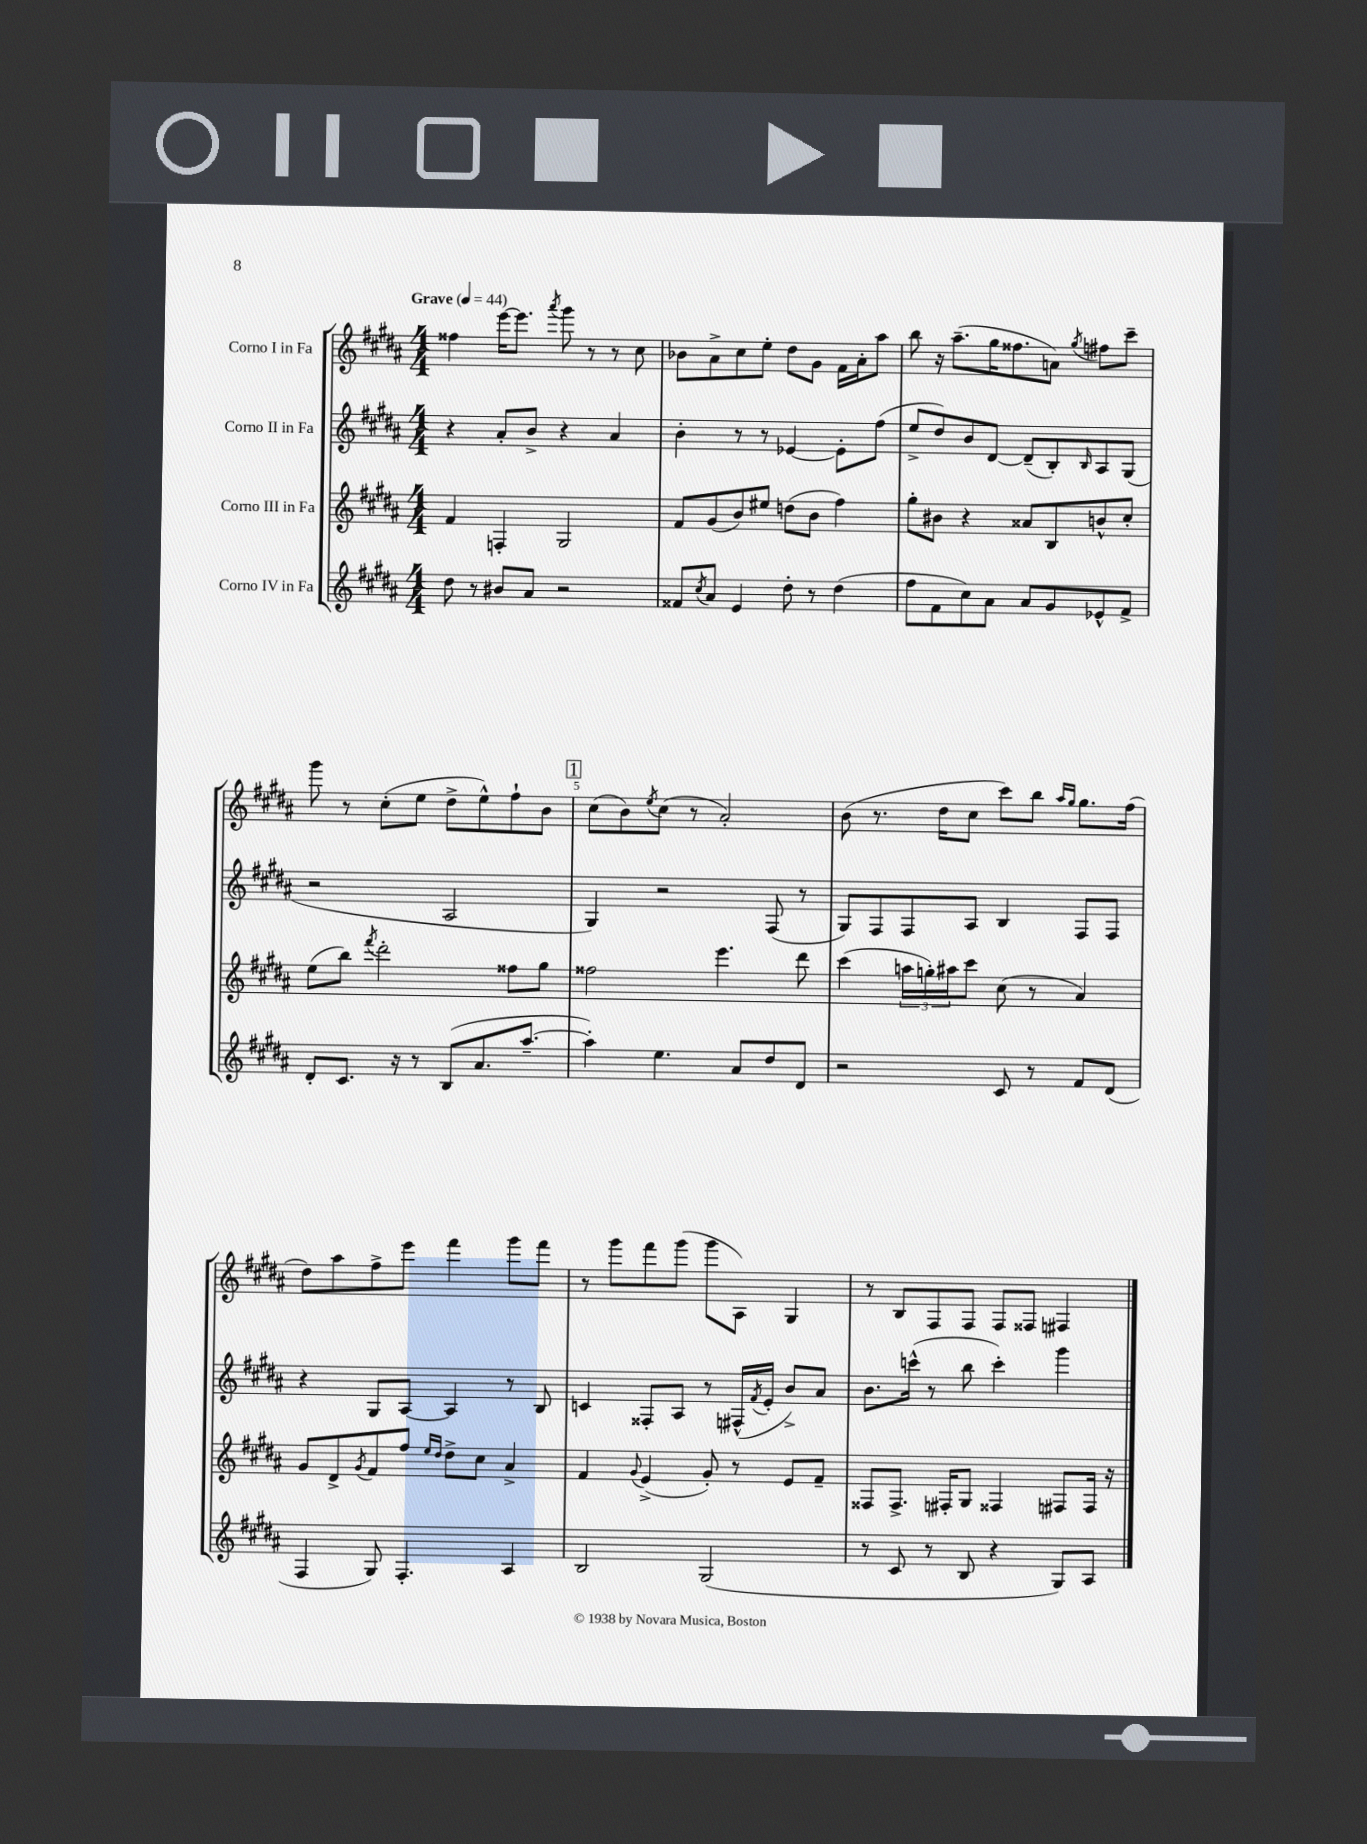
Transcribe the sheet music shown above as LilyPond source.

<<
\new StaffGroup <<
\new Staff = "s0" \with { instrumentName = "Corno I in Fa" } {
    \clef treble \key b \major \numericTimeSignature \time 4/4 \tempo "Grave" 4 = 44
    fisis''4 e'''16~ e'''8. \acciaccatura { ais'''8 } gis'''8 r8 r8 cis''8 |
    bes'8 ais'8-> cis''8 e''8-. dis''8 gis'8 fis'16 ais'16-. ais''8 |
    b''8 r16 ais''8.--( gis''16 fisis''8. a'8) \acciaccatura { gis''8 } fis''8 cis'''8-- |
    gis'''8 r8 cis''8-.( e''8 dis''8-> e''8-^) fis''8-! b'8 |
    \mark \markup { \box "1" } cis''8( b'8) \acciaccatura { e''8 } cis''8( r8 ais'2-.) |
    b'8( r8. dis''16 cis''8 cis'''8) b''8 \grace { ais''16 gis''16 } gis''8. fis''16( |
    dis''8) ais''8 fis''8-> e'''8 fis'''4 gis'''8 fis'''8 |
    r8 gis'''8 fis'''8 gis'''8( gis'''8 ais8) gis4 |
    r8 b8 fis8 fis8 fis8 fisis8 fis4 \bar "|." |
}
\new Staff = "s1" \with { instrumentName = "Corno II in Fa" } {
    \clef treble \key b \major \numericTimeSignature \time 4/4
    r4 ais'8-. b'8-> r4 ais'4 |
    b'4-. r8 r8 ees'4~ ees'8-. fis''8( |
    e''8-> dis''8) b'8 dis'8~ dis'8--( b8-.) \grace { b16 } ais8 gis8( |
    r2 ais2 |
    \mark \markup { \box "1" } gis4) r2 fis8( r8 |
    gis8) fis8 fis8 ais8 b4 fis8 fis8 |
    r4 gis8 ais8~ ais4 r8 b8 |
    c'4 fisis8-. ais8 r8 fis16-^( \acciaccatura { fis'8 } e'16-. b'8->) ais'8 |
    b'8. c'''16-^( r8 b''8 c'''4-.) gis'''4 \bar "|." |
}
\new Staff = "s2" \with { instrumentName = "Corno III in Fa" } {
    \clef treble \key b \major \numericTimeSignature \time 4/4
    fis'4 f4-. gis2 |
    fis'8 gis'8( b'8) eis''8 d''8( b'8 fis''4) |
    gis''8-. bis'8 r4 aisis'8 b8 b'8-^ cis''8-. |
    e''8( b''8) \acciaccatura { fis'''8 } dis'''2-. fisis''8 gis''8 |
    \mark \markup { \box "1" } fisis''2 e'''4. dis'''8 |
    cis'''4( \tuplet 3/2 { a''16 g''16-.) ais''16 } cis'''8 cis''8( r8 ais'4) |
    gis'8 dis'8-> \acciaccatura { gis'8 } fis'8 fis''8 \grace { e''16 dis''16 } dis''8-> cis''8 ais'4-> |
    fis'4 \appoggiatura { gis'8 } e'4->( gis'8-.) r8 e'8 fis'8-- |
    fisis8 fisis8.-> fis16-. gis8 fisis4 fis8 fis16 r16 \bar "|." |
}
\new Staff = "s3" \with { instrumentName = "Corno IV in Fa" } {
    \clef treble \key b \major \numericTimeSignature \time 4/4
    dis''8 r8 bis'8 ais'8 r2 |
    fisis'8 \acciaccatura { cis''8 } ais'8 e'4 dis''8-. r8 dis''4( |
    fis''8 fis'8 cis''8) ais'8 ais'8 gis'8 ees'8-^ fis'8-> |
    dis'8-. cis'8. r16 r8 b8( ais'8. ais''8.~-- |
    \mark \markup { \box "1" } ais''4-.) e''4. ais'8 dis''8 dis'8 |
    r2 cis'8 r8 fis'8 dis'8( |
    fis4 gis8) fis4.-. ais4 |
    b2 gis2( |
    r8 cis'8 r8 b8 r4 gis8) ais8 \bar "|." |
}
>>
>>
\layout { \context { \Score \override BarNumber.break-visibility = ##(#f #t #t) barNumberVisibility = #(every-nth-bar-number-visible 5) } }
